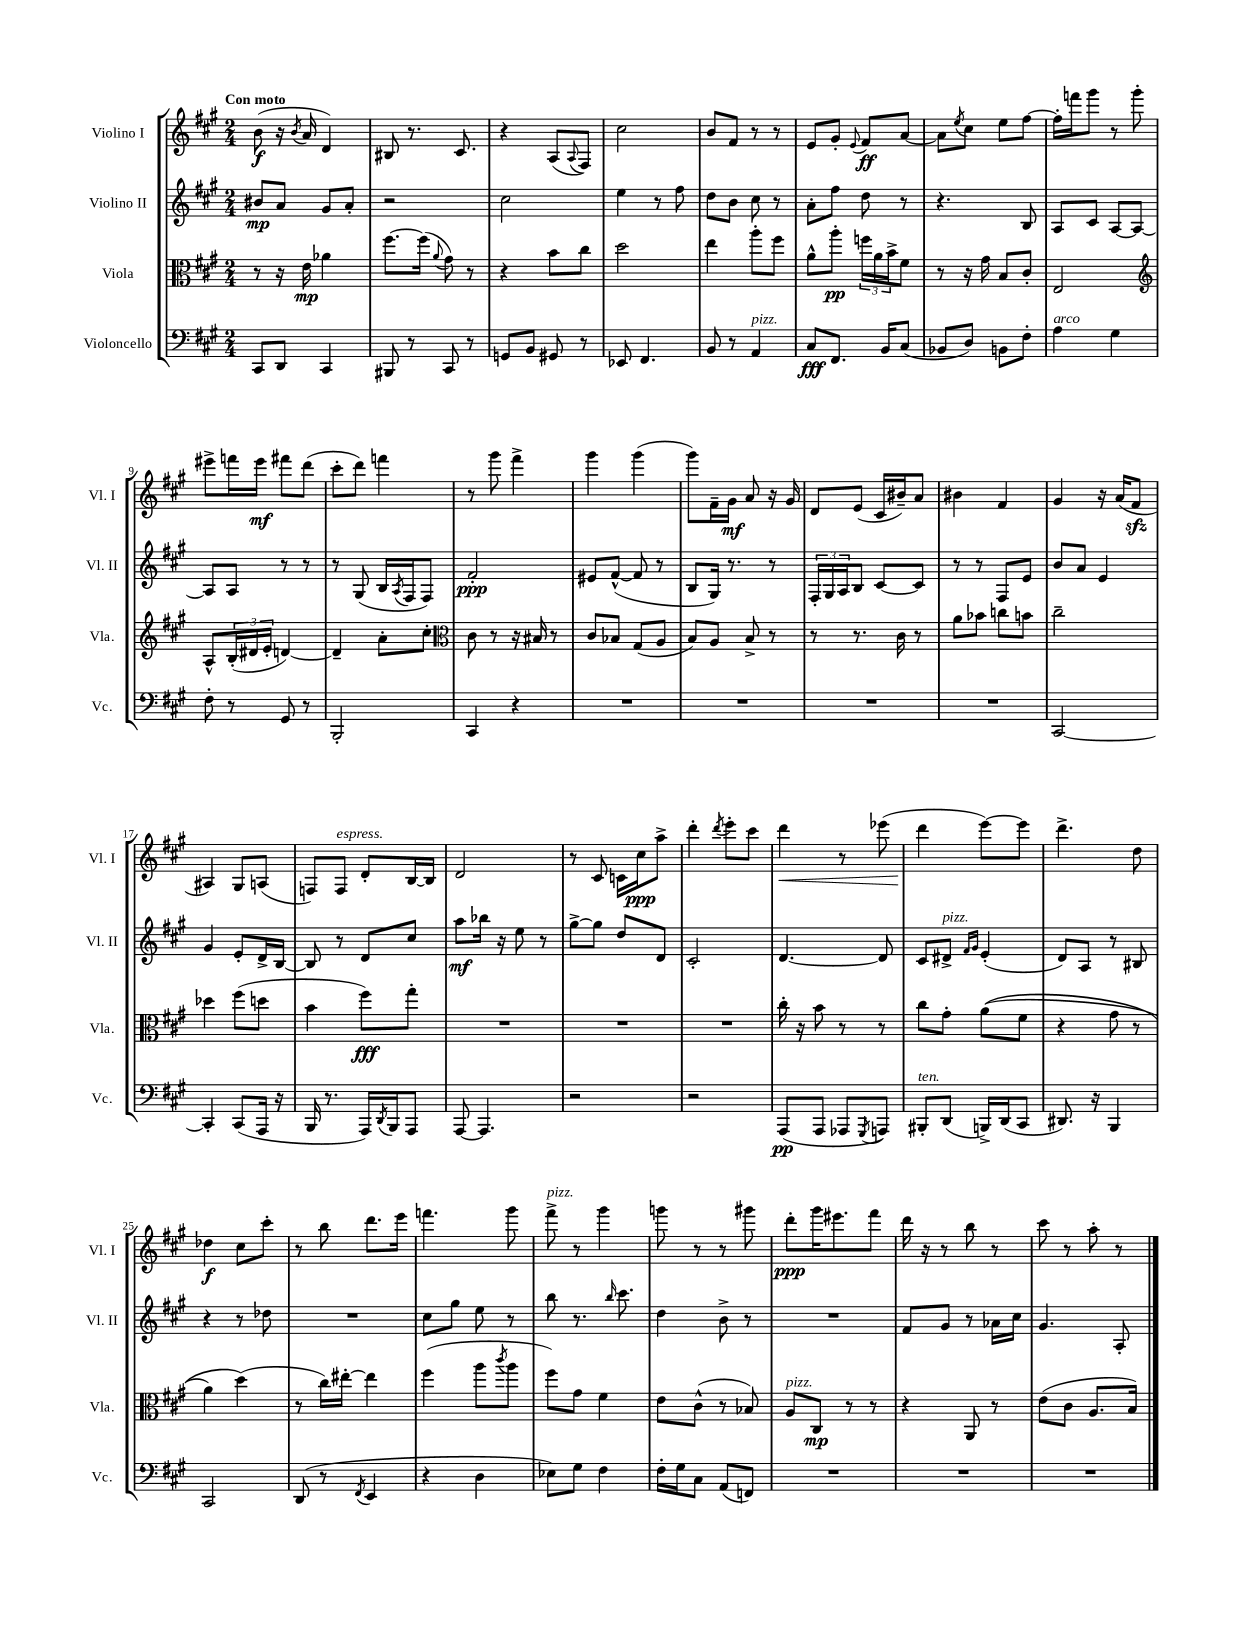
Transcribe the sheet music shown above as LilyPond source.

<<
\new StaffGroup <<
\new Staff = "s0" \with { instrumentName = "Violino I" shortInstrumentName = "Vl. I" } {
    \clef treble \key a \major \numericTimeSignature \time 2/4 \tempo "Con moto"
    b'8\f( r16 \acciaccatura { b'8 } a'16 d'4) |
    bis8 r8. cis'8. |
    r4 a8( \appoggiatura { a8 } fis8) |
    cis''2 |
    b'8 fis'8 r8 r8 |
    e'8 gis'8-. \appoggiatura { e'8 } fis'8\ff a'8~ |
    a'8 \acciaccatura { e''8 } cis''8 e''8 fis''8~ |
    fis''16-. f'''16 gis'''8 r8 gis'''8-. |
    eis'''8-> f'''16 eis'''16\mf fis'''8 d'''8( |
    cis'''8-. d'''8) f'''4 |
    r8 gis'''8 fis'''4-> |
    gis'''4 gis'''4( |
    gis'''8) fis'16-- gis'16\mf a'8 r16 gis'16 |
    d'8 e'8( cis'16 bis'16--) a'8 |
    bis'4 fis'4 |
    gis'4 r16 a'16( fis'8\sfz |
    ais4) gis8 a8( |
    f8) f8^\markup { \italic "espress." } d'8-. b16~ b16 |
    d'2 |
    r8 cis'8 c'16 cis''16\ppp a''8-> |
    d'''4-. \acciaccatura { d'''8 } e'''8-. cis'''8 |
    d'''4\< r8 ees'''8( |
    d'''4\! e'''8~) e'''8 |
    d'''4.-> d''8 |
    des''4\f cis''8 cis'''8-. |
    r8 b''8 d'''8. e'''16 |
    f'''4. gis'''8 |
    fis'''8->^\markup { \italic "pizz." } r8 gis'''4 |
    g'''8 r8 r8 gis'''8 |
    d'''8-.\ppp gis'''16 eis'''8. fis'''8 |
    d'''16 r16 r8 b''8 r8 |
    cis'''8 r8 a''8-. r8 \bar "|." |
}
\new Staff = "s1" \with { instrumentName = "Violino II" shortInstrumentName = "Vl. II" } {
    \clef treble \key a \major \numericTimeSignature \time 2/4
    bis'8\mp a'8 gis'8 a'8-. |
    r2 |
    cis''2 |
    e''4 r8 fis''8 |
    d''8 b'8 cis''8 r8 |
    a'8-. fis''8 d''8 r8 |
    r4. b8 |
    a8 cis'8 a8~ a8~ |
    a8 a8 r8 r8 |
    r8 gis8( b16 \acciaccatura { a8 } fis16 fis8) |
    fis'2-.\ppp |
    eis'8 fis'8~-^( fis'8 r8 |
    b8 gis16) r8. r8 |
    \tuplet 3/2 { fis16-. gis16 a16 } b8 cis'8~ cis'8 |
    r8 r8 fis8 e'8 |
    b'8 a'8 e'4 |
    gis'4 e'8-. d'16-> b16~ |
    b8 r8 d'8 cis''8 |
    a''8\mf bes''16 r16 e''8 r8 |
    gis''8~-> gis''8 d''8 d'8 |
    cis'2-. |
    d'4.~ d'8 |
    cis'8 dis'8->^\markup { \italic "pizz." } \grace { fis'16 gis'16 } e'4-.( |
    d'8) a8 r8 bis8 |
    r4 r8 des''8 |
    R2 |
    cis''8 gis''8 e''8 r8 |
    b''8 r8. \grace { b''16 } cis'''8. |
    d''4 b'8-> r8 |
    R2 |
    fis'8 gis'8 r8 aes'16 cis''16 |
    gis'4. a8-. \bar "|." |
}
\new Staff = "s2" \with { instrumentName = "Viola" shortInstrumentName = "Vla." } {
    \clef alto \key a \major \numericTimeSignature \time 2/4
    r8 r16 e'16\mp aes'4 |
    fis''8.~ fis''16( \appoggiatura { a'8 } gis'8) r8 |
    r4 b'8 cis''8 |
    d''2 |
    e''4 a''8-. fis''8 |
    a'8-^ a''8-.\pp \tuplet 3/2 { f''16 a'16 b'16-> } fis'8 |
    r8 r16 gis'16 b8 cis'8-. |
    e2 |
    \clef treble a8-^ \tuplet 3/2 { b16-.( dis'16 e'16-. } d'4~) |
    d'4-- a'8-. cis''8-. |
    \clef alto cis'8 r8 r16 bis16 r8 |
    cis'8 bes8 gis8( a8 |
    b8) a8 b8-> r8 |
    r8 r8. cis'16 r8 |
    a'8 bes'8 c''8 b'8 |
    cis''2-- |
    des''4 fis''8( d''8 |
    b'4 fis''8\fff) gis''8-. |
    R2 |
    R2 |
    R2 |
    cis''16-. r16 b'8 r8 r8 |
    cis''8 gis'8-. a'8(\( fis'8 |
    r4 gis'8 r8 |
    a'4) d''4(\) |
    r8 cis''16) eis''16~-. eis''4 |
    fis''4( a''8 \acciaccatura { cis'''8 } a''8 |
    fis''8) gis'8 fis'4 |
    e'8 cis'8-^( r8 bes8) |
    a8^\markup { \italic "pizz." } cis8\mp r8 r8 |
    r4 a,8 r8 |
    e'8( cis'8 a8. b16) \bar "|." |
}
\new Staff = "s3" \with { instrumentName = "Violoncello" shortInstrumentName = "Vc." } {
    \clef bass \key a \major \numericTimeSignature \time 2/4
    cis,8 d,8 cis,4 |
    bis,,8 r8 cis,8 r8 |
    g,8 b,8 gis,8 r8 |
    ees,8 fis,4. |
    b,8 r8 a,4^\markup { \italic "pizz." } |
    cis8\fff fis,8. b,16 cis8( |
    bes,8 d8) b,8 fis8-. |
    a4^\markup { \italic "arco" } gis4 |
    fis8-. r8 gis,8 r8 |
    b,,2-. |
    cis,4 r4 |
    R2 |
    R2 |
    R2 |
    R2 |
    cis,2~ |
    cis,4-. cis,8( a,,16 r16 |
    b,,16 r8. a,,16) \acciaccatura { d,8 } b,,16 a,,8 |
    a,,8~ a,,4. |
    r2 |
    r2 |
    a,,8\pp( a,,8 aes,,8 \acciaccatura { gis,,8 } a,,8) |
    bis,,8-.^\markup { \italic "ten." } d,8( b,,16->) d,16( cis,8 |
    dis,8.) r16 b,,4 |
    cis,2 |
    d,8( r8 \acciaccatura { fis,8 } e,4 |
    r4 d4 |
    ees8) gis8 fis4 |
    fis16-. gis16 cis8 a,8( f,8) |
    R2 |
    R2 |
    R2 \bar "|." |
}
>>
>>
